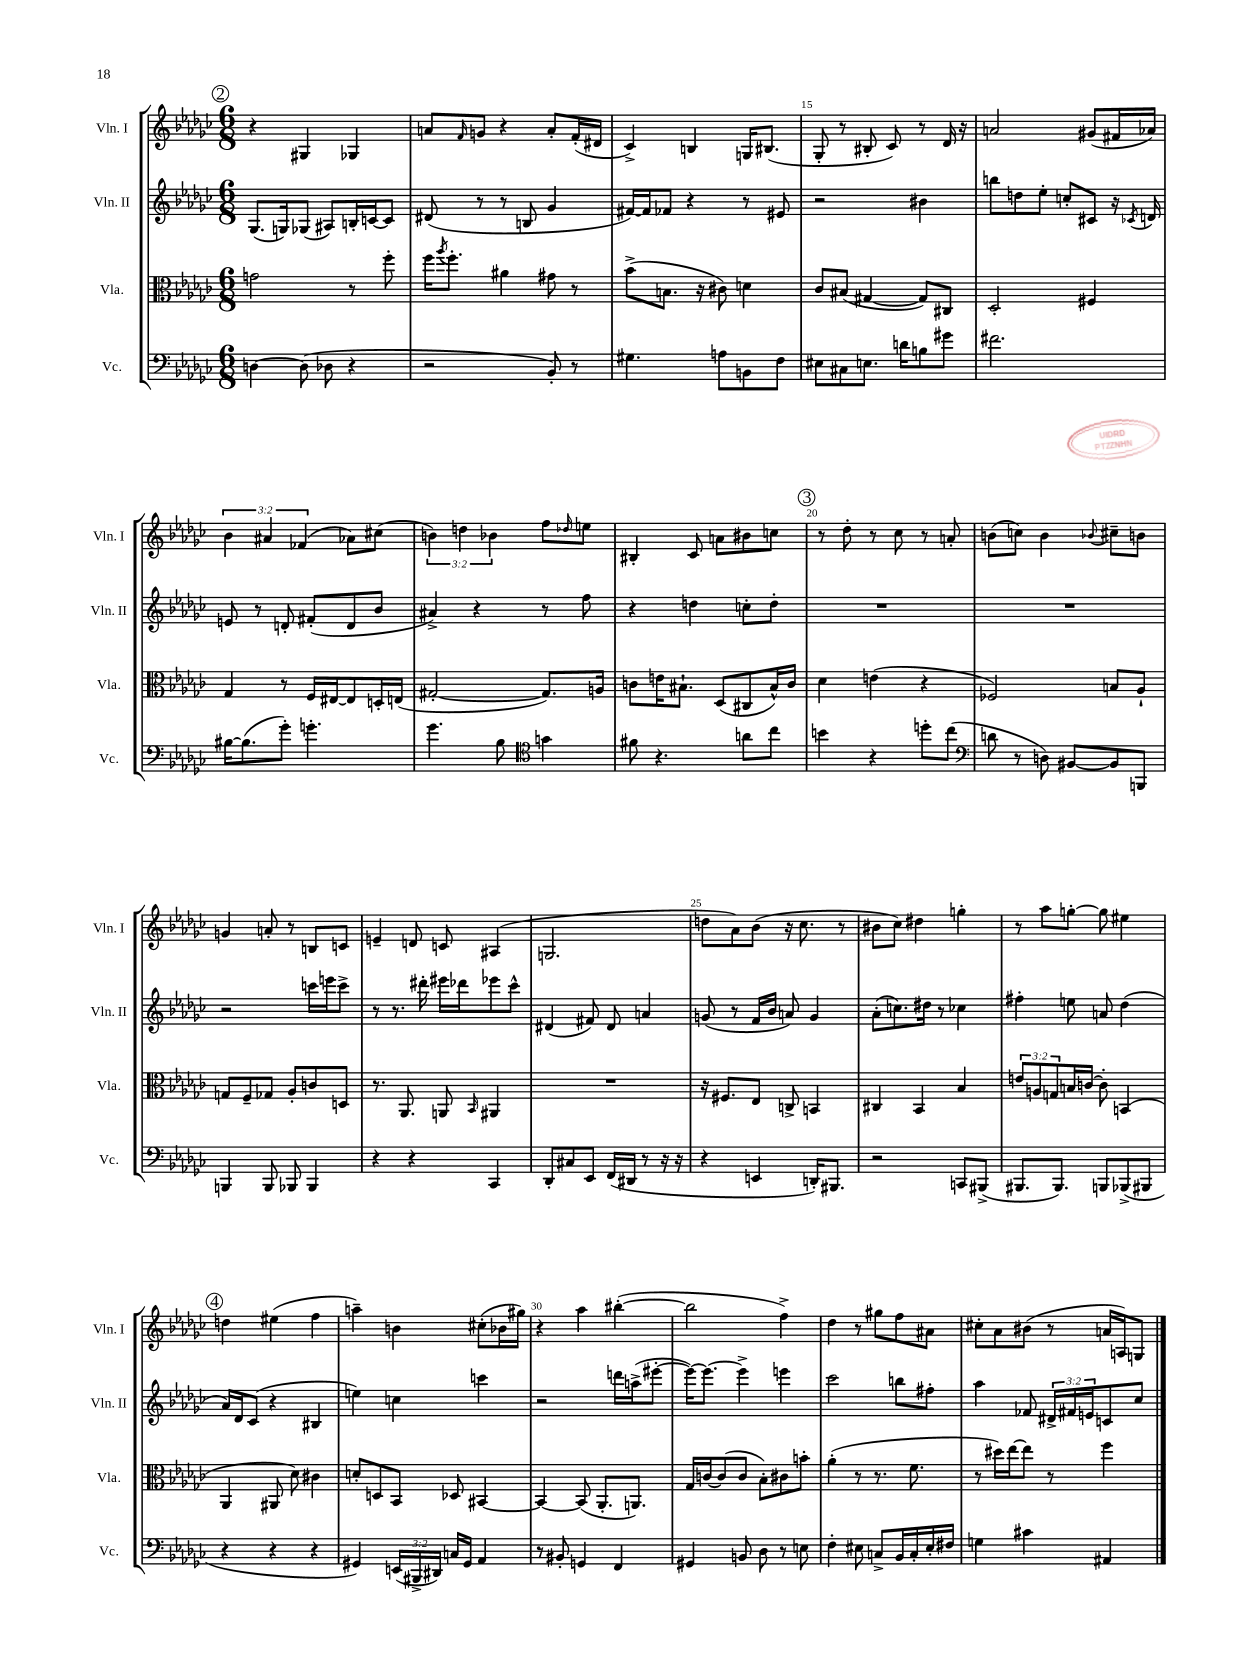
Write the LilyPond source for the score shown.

<<
\new StaffGroup <<
\new Staff = "s0" \with { instrumentName = "Vln. I" shortInstrumentName = "Vln. I" } {
    \clef treble \key ges \major \numericTimeSignature \time 6/8 \override Staff.TupletNumber.text = #tuplet-number::calc-fraction-text
    \mark \markup { \circle "2" } r4 gis4 ges4 |
    a'8 \grace { f'16 } g'8 r4 a'8-. f'16-.( dis'16 |
    ces'4->) b4 g16 bis8.( |
    ges8-. r8 bis8-. ces'8) r8 des'16 r16 |
    a'2 gis'8( fis'16 aes'16) |
    \tuplet 3/2 { bes'4 ais'4 fes'4( } aes'8) cis''8( |
    \tuplet 3/2 { b'4) d''4 bes'4 } f''8 \grace { des''16 } e''8 |
    bis4-. ces'8 a'8 bis'8 c''8 |
    \mark \markup { \circle "3" } r8 des''8-. r8 ces''8 r8 a'8-. |
    b'8( c''8) b'4 \appoggiatura { bes'8 } cis''8-- b'8 |
    g'4 a'8-. r8 b8 c'8 |
    e'4-- d'8 c'8 ais4( |
    g2. |
    d''8 aes'8) bes'8( r16 ces''8. r8 |
    bis'8 ces''8) dis''4 g''4-. |
    r8 aes''8 g''8~-. g''8 eis''4 |
    \mark \markup { \circle "4" } d''4 eis''4( f''4 |
    a''4--) b'4 cis''8-.( bes'16 gis''16) |
    r4 aes''4 bis''4~-.( |
    bis''2 f''4->) |
    des''4 r8 gis''8 f''8 ais'8 |
    cis''8-. aes'8 bis'8( r8 a'16 a16) g8 \bar "|." |
}
\new Staff = "s1" \with { instrumentName = "Vln. II" shortInstrumentName = "Vln. II" } {
    \clef treble \key ges \major \numericTimeSignature \time 6/8 \override Staff.TupletNumber.text = #tuplet-number::calc-fraction-text
    \mark \markup { \circle "2" } ges8.( g16) ges8( ais8) b16-. c'16~ c'8 |
    dis'8( r8 r8 b8 ges'4 |
    fis'16~) fis'16 fes'8 r4 r8 eis'8 |
    r2 bis'4 |
    b''8 d''8 ees''8-. c''8-. cis'8 r16 \acciaccatura { ces'8 } d'16 |
    e'8 r8 d'8-. fis'8-.( d'8 bes'8 |
    ais'4->) r4 r8 f''8 |
    r4 d''4 c''8-. d''8-. |
    \mark \markup { \circle "3" } R2. |
    R2. |
    r2 c'''16 e'''16 c'''8-> |
    r8 r8. dis'''16-. eis'''16 des'''16 ees'''8 ces'''8-^ |
    dis'4( fis'8) dis'8 a'4 |
    g'8( r8 f'16 bes'16 a'8) g'4 |
    aes'8-.( c''8.) dis''16 r8 ces''4 |
    fis''4-. e''8 a'8 des''4( |
    \mark \markup { \circle "4" } aes'16) des'16 ces'8( r4 bis4 |
    e''4) c''4 c'''4 |
    r2 d'''16 a''16->( eis'''8~-. |
    eis'''16~) eis'''8.~ eis'''4-> e'''4 |
    ces'''2 b''8 fis''8-. |
    aes''4 fes'8 \tuplet 3/2 { dis'16-> fis'16 e'16 } c'8 ces''8 \bar "|." |
}
\new Staff = "s2" \with { instrumentName = "Vla." shortInstrumentName = "Vla." } {
    \clef alto \key ges \major \numericTimeSignature \time 6/8 \override Staff.TupletNumber.text = #tuplet-number::calc-fraction-text
    \mark \markup { \circle "2" } g'2 r8 f''8-. |
    f''16 \acciaccatura { aes''8 } f''8.-. ais'4 gis'8 r8 |
    bes'8->( b8. r16 cis'8) d'4 |
    ces'8 bis8( gis4~ gis8) cis8 |
    des2-. fis4 |
    ges4 r8 f16 eis16~ eis8 d16-. e16( |
    gis2~-. gis8.) a16 |
    c'8 e'16 bis8.-! des8( cis8 bis16-^) c'16 |
    \mark \markup { \circle "3" } des'4 e'4( r4 |
    fes2) b8 aes8-! |
    g8 f8-- ges8 aes8-. c'8 d8 |
    r8. aes,8. a,8 \grace { bes,16 } ais,4 |
    R2. |
    r16 fis8. ees8 c8-> b,4 |
    cis4 bes,4 bes4 |
    \tuplet 3/2 { e'8 a8 g8 } b16 c'16~ c'8-. b,4( |
    \mark \markup { \circle "4" } aes,4 ais,8 des'8) cis'4 |
    d'8-. d8 bes,8 des8 bis,4~ |
    bis,4~ bis,8( aes,8.-. a,8.) |
    ges16 c'16~ c'8( c'8 bes8-.) cis'8 b'8-. |
    aes'4-.( r8 r8. f'8. |
    r8 dis''16) ees''16~ ees''8 r8 f''4 \bar "|." |
}
\new Staff = "s3" \with { instrumentName = "Vc." shortInstrumentName = "Vc." } {
    \clef bass \key ges \major \numericTimeSignature \time 6/8 \override Staff.TupletNumber.text = #tuplet-number::calc-fraction-text
    \mark \markup { \circle "2" } d4~ d8( des8 r4 |
    r2 bes,8-.) r8 |
    gis4. a8 b,8 f8 |
    eis8 cis8 e8. d'16 b8 gis'8 |
    fis'2. |
    bis16~ bis8.( ges'8-.) g'4.-. |
    ges'4. bes8 \clef tenor g'4 |
    fis'8 r4. a'8 ces''8 |
    \mark \markup { \circle "3" } b'4 r4 d''8-. ces''8( |
    \clef bass d'8 r8 d8) bis,8~ bis,8 b,,8 |
    b,,4 b,,8 bes,,8 bes,,4 |
    r4 r4 ces,4 |
    des,8-. cis8 ees,8 f,16( dis,16 r8 r16 r16 |
    r4 e,4 d,16-.) bis,,8. |
    r2 c,8 bis,,8->( |
    bis,,8. bis,,8.) b,,8 bes,,8->( bis,,8 |
    \mark \markup { \circle "4" } r4 r4 r4 |
    gis,4) \tuplet 3/2 { e,16( bis,,16-> dis,16) } c16 gis,16 aes,4 |
    r8 bis,8-. g,4 f,4 |
    gis,4 b,8 des8 r8 e8 |
    f4-. eis8 c8-> bes,16 c16-. eis16-. fis16 |
    g4 cis'4 ais,4 \bar "|." |
}
>>
>>
\layout { \context { \Score currentBarNumber = #12 \override BarNumber.break-visibility = ##(#f #t #t) barNumberVisibility = #(every-nth-bar-number-visible 5) } }
